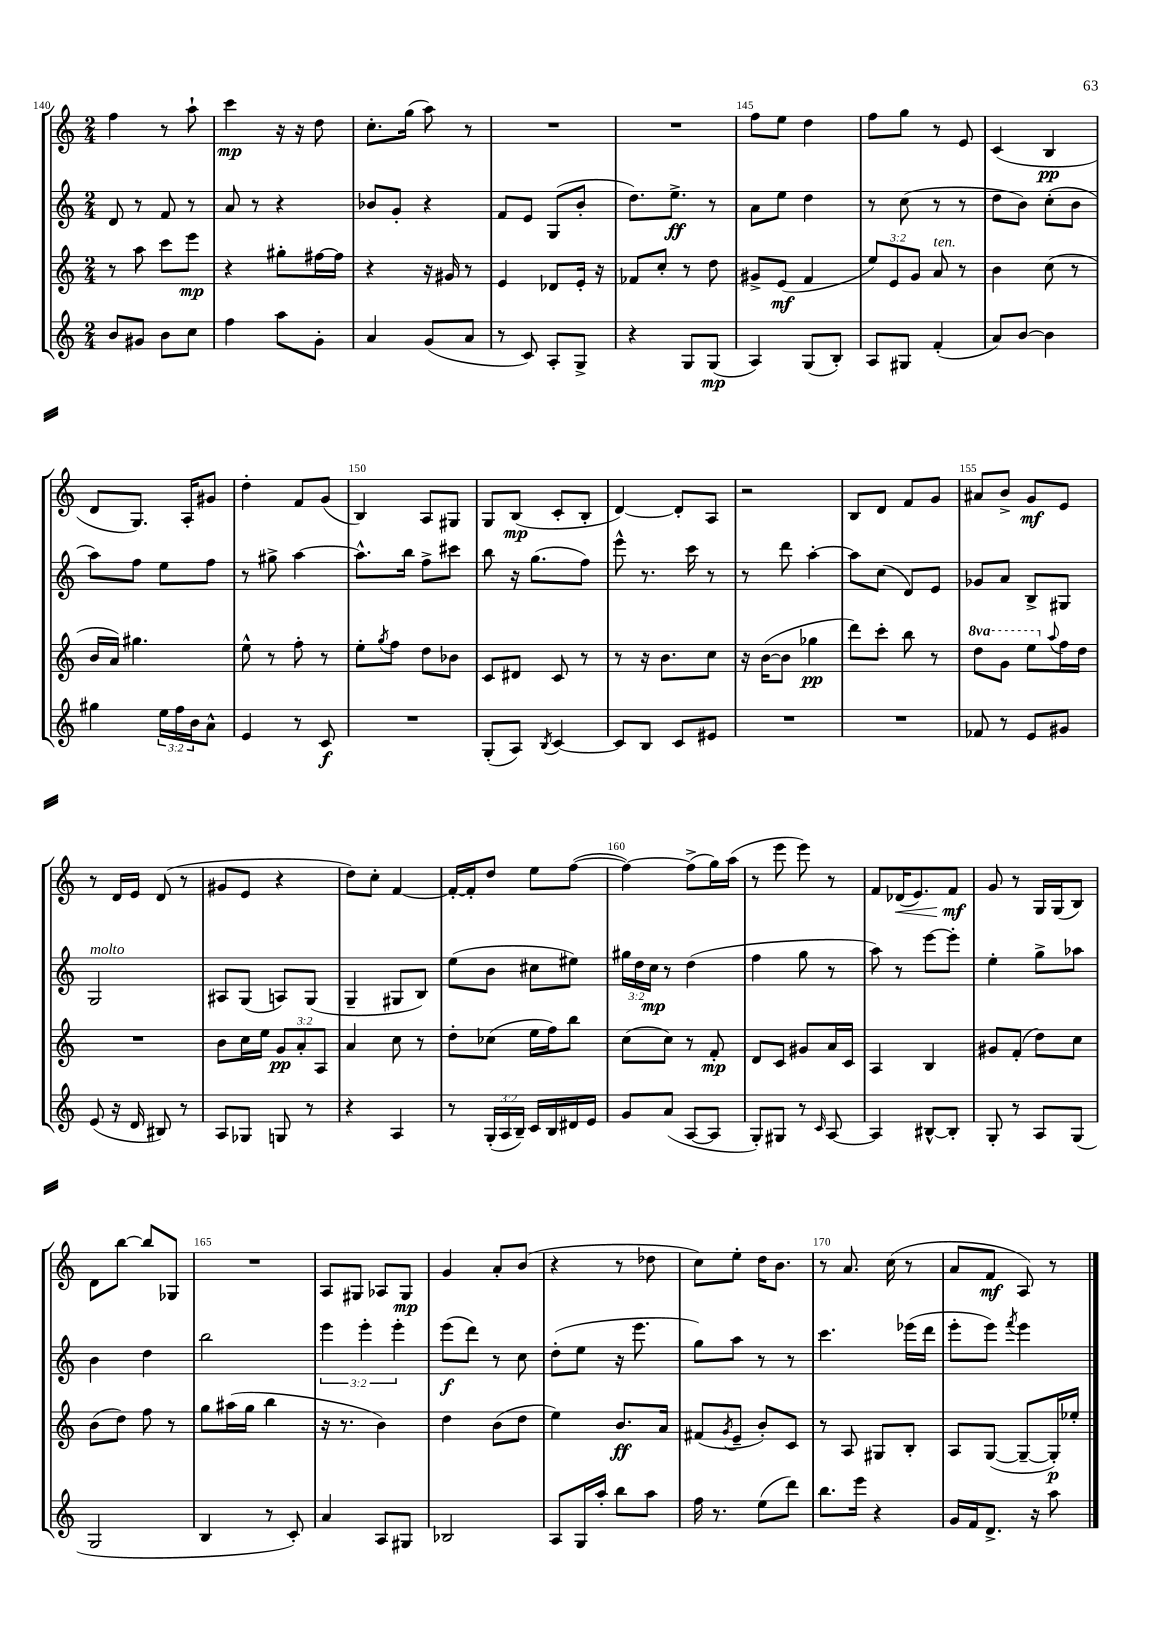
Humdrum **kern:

**kern	**kern	**kern	**kern
*staff4	*staff3	*staff2	*staff1
*clefG2	*clefG2	*clefG2	*clefG2
*k[]	*k[]	*k[]	*k[]
*M2/4	*M2/4	*M2/4	*M2/4
8b	8r	8d	4ff
8g#	8aa	8r	.
8b	8ccc	8f	8r
8cc	8eee	8r	8aa`
=	=	=	=
4ff	4r	8a	4ccc
.	.	8r	.
8aa	8gg#'	4r	16r
.	.	.	16r
8g'	[16ff#	.	8dd
.	16ff#]	.	.
=	=	=	=
4a	4r	8b-	8.cc'
.	.	8g'	.
.	.	.	(16gg
(8g	16r	4r	8aa)
.	16g#	.	.
8a	8r	.	8r
=	=	=	=
8r	4e	8f	2r
8c)	.	8e	.
8A'	8d-	(8G	.
8G^	16e'	8b'	.
.	16r	.	.
=	=	=	=
4r	8f-	8.dd)	2r
.	8cc'	.	.
.	.	8.ee^	.
8G	8r	.	.
(8G	8dd	8r	.
=	=	=	=
4A)	8g#^	8a	8ff
.	(8e	8ee	8ee
(8G	4f	4dd	4dd
8B')	.	.	.
=	=	=	=
8A	12ee)	8r	8ff
.	12e	.	.
8G#	.	(8cc	8gg
.	12g	.	.
(4f'	8a	8r	8r
.	8r	8r	8e
=	=	=	=
8a)	4b	8dd	(4c
[8b	.	8b)	.
4b]	(8cc	(8cc'	4B
.	8r	8b	.
=	=	=	=
4gg#	16b	8aa)	8d
.	16a)	.	.
.	4.gg#	8ff	8.G)
24ee	.	8ee	.
24ff	.	.	.
.	.	.	16A'
24b	.	.	.
8a^^	.	8ff	8g#
=	=	=	=
4e	8ee^^	8r	4dd'
.	8r	8gg#^	.
8r	8ff'	[4aa	8f
8c	8r	.	(8g
=	=	=	=
2r	8ee'	8.aa^^]	4B)
.	8qgg	.	.
.	8ff	.	.
.	.	16bb	.
.	8dd	8ff^	8A
.	8b-	8ccc#	8G#
=	=	=	=
(8G'	8c	8bb	8G
8A)	8d#	16r	(8B
.	.	(8.gg	.
8qB	.	.	.
[4c	8c	.	8c'
.	8r	8ff)	8B'
=	=	=	=
8c]	8r	8eee^^	[4d)
8B	16r	8.r	.
.	8.b	.	.
8c	.	.	8d']
.	.	16ccc	.
8e#	8cc	8r	8A
=	=	=	=
2r	16r	8r	2r
.	([16b	.	.
.	8b]	8ddd	.
.	4gg-	[4aa'	.
=	=	=	=
2r	8ddd)	8aa]	8B
.	8ccc'	(8cc	8d
.	8bb	8d)	8f
.	8r	8e	8g
=	=	=	=
8f-	8ddd	8g-	8a#
8r	8gg	8a	8b^
8e	8eee	8B^	8g
.	8qqaa	.	.
8g#	16ff	8G#	8e
.	16dd	.	.
=	=	=	=
(8e	2r	2G	8r
16r	.	.	16d
16d	.	.	16e
8B#)	.	.	(8d
8r	.	.	8r
=	=	=	=
8A	8b	8A#	8g#
8G-	16cc	(8G	8e
.	16ee	.	.
8G	12g	8A)	4r
.	12a'	.	.
8r	.	(8G	.
.	12A	.	.
=	=	=	=
4r	4a	4G~	8dd)
.	.	.	8cc'
4A	8cc	8G#	[4f
.	8r	8B)	.
=	=	=	=
8r	8dd'	(8ee	16f'_
.	.	.	16f']
(24G'	(8cc-	8b	8dd
24A	.	.	.
24B~)	.	.	.
16c	16ee	8cc#	8ee
16B	16ff)	.	.
16d#	8bb	8ee#)	([8ff
16e	.	.	.
=	=	=	=
8g	(8cc	24gg#	4ff_)
.	.	24dd	.
.	.	24cc	.
(8a	8cc)	8r	.
[8A	8r	(4dd	(8ff^]
8A]	8f'	.	16gg)
.	.	.	(16aa
=	=	=	=
8G')	8d	4ff	8r
8G#	8c	.	8eee
8r	8g#	8gg	8eee)
16qqc	.	.	.
[8A	16a	8r	8r
.	16c	.	.
=	=	=	=
4A]	4A	8aa)	8f
.	.	8r	(16d-
.	.	.	8.e)
[8B#^^	4B	[8eee	.
8B#']	.	8eee']	8f
=	=	=	=
8G'	8g#	4ee'	8g
8r	(8f'	.	8r
8A	8dd)	8gg^	16G
.	.	.	(16G
(8G	8cc	8aa-	8B)
=	=	=	=
2G	(8b	4b	8d
.	8dd)	.	[8bb
.	8ff	4dd	8bb]
.	8r	.	8G-
=	=	=	=
4B	8gg	2bb	2r
.	(16aa#	.	.
.	16gg	.	.
8r	4bb	.	.
8c')	.	.	.
=	=	=	=
4a	16r	6eee	8A
.	8.r	.	.
.	.	.	8G#
.	.	6eee'	.
8A	4b)	.	8A-
.	.	6eee'	.
8G#	.	.	8G#
=	=	=	=
2B-	4dd	(8eee	4g
.	.	8ddd)	.
.	(8b	8r	8a'
.	8dd	8cc	(8b
=	=	=	=
8A	4ee)	(8dd'	4r
16G	.	8ee	.
16aa'	.	.	.
8bb	8.b	16r	8r
.	.	8.eee	.
8aa	.	.	8dd-
.	16a	.	.
=	=	=	=
16ff	(8f#	8gg)	8cc)
8.r	.	.	.
.	8qg	.	.
.	8e~	8aa	8ee'
(8ee	8b')	8r	16dd
.	.	.	8.b
8ddd)	8c	8r	.
=	=	=	=
8.bb	8r	4.ccc	8r
.	8A	.	8.a
16eee	.	.	.
4r	8G#	.	.
.	.	.	(16cc
.	8B'	(16eee-	8r
.	.	16ddd	.
=	=	=	=
16g	8A	8eee'	8a
16f	.	.	.
8.d^	([8G	8eee)	8f
.	.	8qfff	.
.	8G~_	4eee	8A)
16r	.	.	.
8aa	16G'])	.	8r
.	16ee-'	.	.
==	==	==	==
*-	*-	*-	*-
